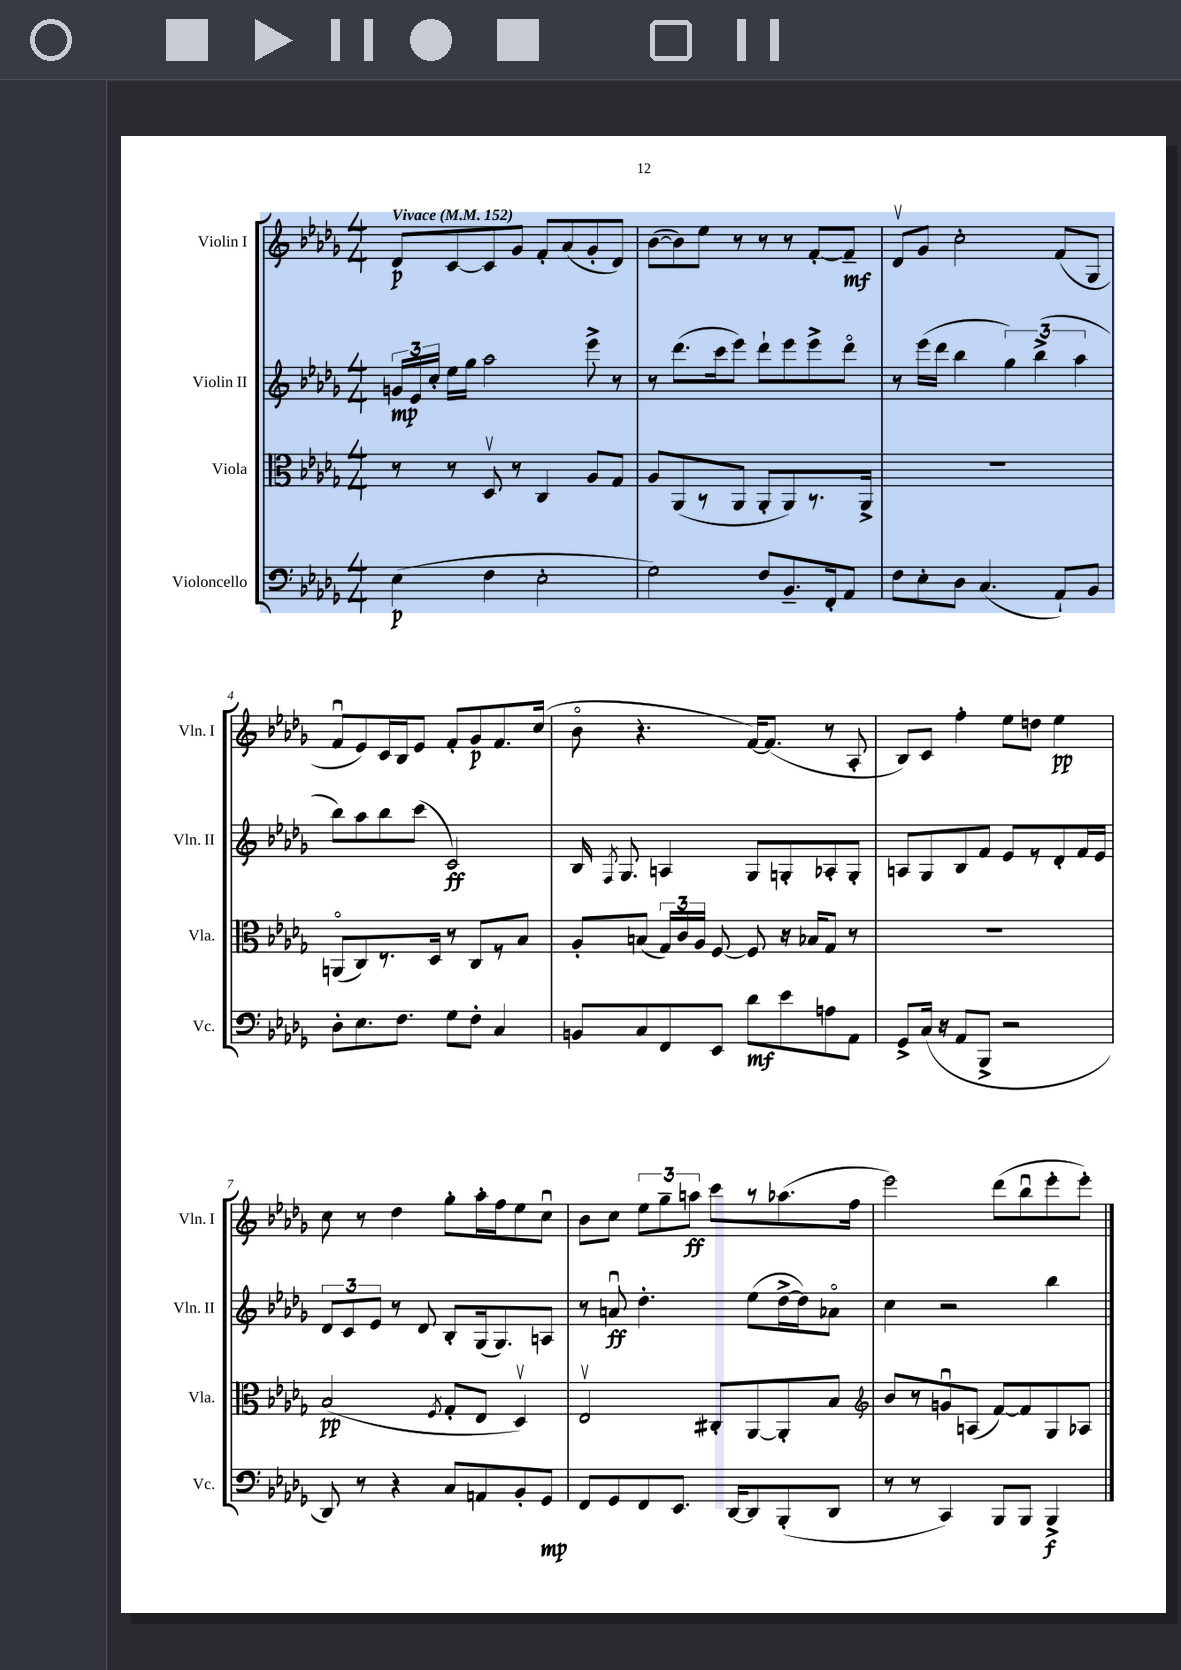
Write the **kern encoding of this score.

**kern	**kern	**kern	**kern
*staff4	*staff3	*staff2	*staff1
*clefF4	*clefC3	*clefG2	*clefG2
*k[b-e-a-d-g-]	*k[b-e-a-d-g-]	*k[b-e-a-d-g-]	*k[b-e-a-d-g-]
*M4/4	*M4/4	*M4/4	*M4/4
*MM152	*MM152	*MM152	*MM152
(4E-	8r	24g	8d-
.	.	24e-	.
.	.	24cc'	.
.	8r	16ee-	[8c
.	.	16gg-	.
4F	8D-v	2aa-	8c]
.	8r	.	8g-
2E-'	4C	.	8f'
.	.	.	(8a-
.	8A-	8eee-^	8g-'
.	8G-	8r	8d-)
=	=	=	=
2G-)	8A-	8r	([8b-
.	(8AA-	(8.ddd-	8b-])
.	8r	.	8ee-
.	.	16ccc	.
.	8AA-	8eee-)	8r
8F	8AA-'	8ddd-`	8r
8.BB-~	8AA-)	8eee-	8r
.	8.r	8eee-^	[8f'
16FF'	.	.	.
8AA-	.	8ddd-o	8f~]
.	16AA-^	.	.
=	=	=	=
8F	1r	8r	8d-v
8E-'	.	(16eee-	8g-
.	.	16ddd-	.
8D-	.	4bb-	2cc'
(4.C	.	.	.
.	.	6gg-)	.
.	.	(6bb-^	.
8AA-`)	.	.	(8f
.	.	6aa-	.
8BB-	.	.	8G-
=	=	=	=
8D-'	(8AAo	8bb-)	8fu
8.E-	8C)	8aa-	8e-)
.	8.r	8bb-	16c
8.F	.	.	16B-
.	.	(8ccc	8e-
.	16D-	.	.
8G-	8r	2c)	8f'
8F'	8C	.	8g-
4C	8r	.	8.f
.	8B-	.	.
.	.	.	(16cc
=	=	=	=
8BB	8A-'	16B-	8b-o
.	.	8qF	.
.	.	8.G-	.
8C	(8B	.	4.r
8FF	24G-)	4A	.
.	24c	.	.
.	24A-	.	.
8EE-	[8F	.	.
8d-	8F]	8G-	[16f)
.	.	.	(8.f]
8e-	16r	8G'	.
.	16B-	.	.
8A	8G-	8A-'	8r
8AA-	8r	8G'	8A-'
=	=	=	=
8GG-^	1r	8A	8B-)
(16C	.	8G-	8c
16r	.	.	.
8AA-	.	8B-	4ff'
8BBB-^	.	8f	.
2r	.	8e-	8ee-
.	.	8r	8dd
.	.	8d-'	4ee-
.	.	16f	.
.	.	16e-	.
=	=	=	=
8DD-)	(2B-	12d-	8cc
.	.	12c	.
8r	.	.	8r
.	.	12e-	.
4r	.	8r	4dd-
.	.	8d-	.
.	8qF	.	.
8C	8G-'	8B-'	8gg-'
8AA	8E-	(16G-	16aa-'
.	.	8.G-)	16ff
8BB-'	4D-v)	.	8ee-
8GG-	.	8A	8ccu
=	=	=	=
8FF	2E-v	8r	8b-
8GG-	.	8au	8cc
8FF	.	4.dd-'	12ee-
.	.	.	12gg-~
8.EE-	.	.	.
.	.	.	12aa
.	8C#'	.	8ccc
[16DD-	.	.	.
8DD-]	[8AA-	(8ee-	8r
(8BBB-'	8AA-']	[16dd-^	(8.aa-
.	.	16dd-])	.
8DD-	8B-	8a-o	.
.	.	.	16ff
=	=	=	=
*	*clefG2	*	*
8r	8b-	4cc	2eee-)
8r	8r	.	.
4CC)	8gu	2r	.
.	(8A	.	.
8BBB-	[8f)	.	(8ddd-
8BBB-	8f]	.	8bb-u
4BBB-^	8G-	4bb-	8eee-'
.	8A-	.	8eee-')
==	==	==	==
*-	*-	*-	*-
